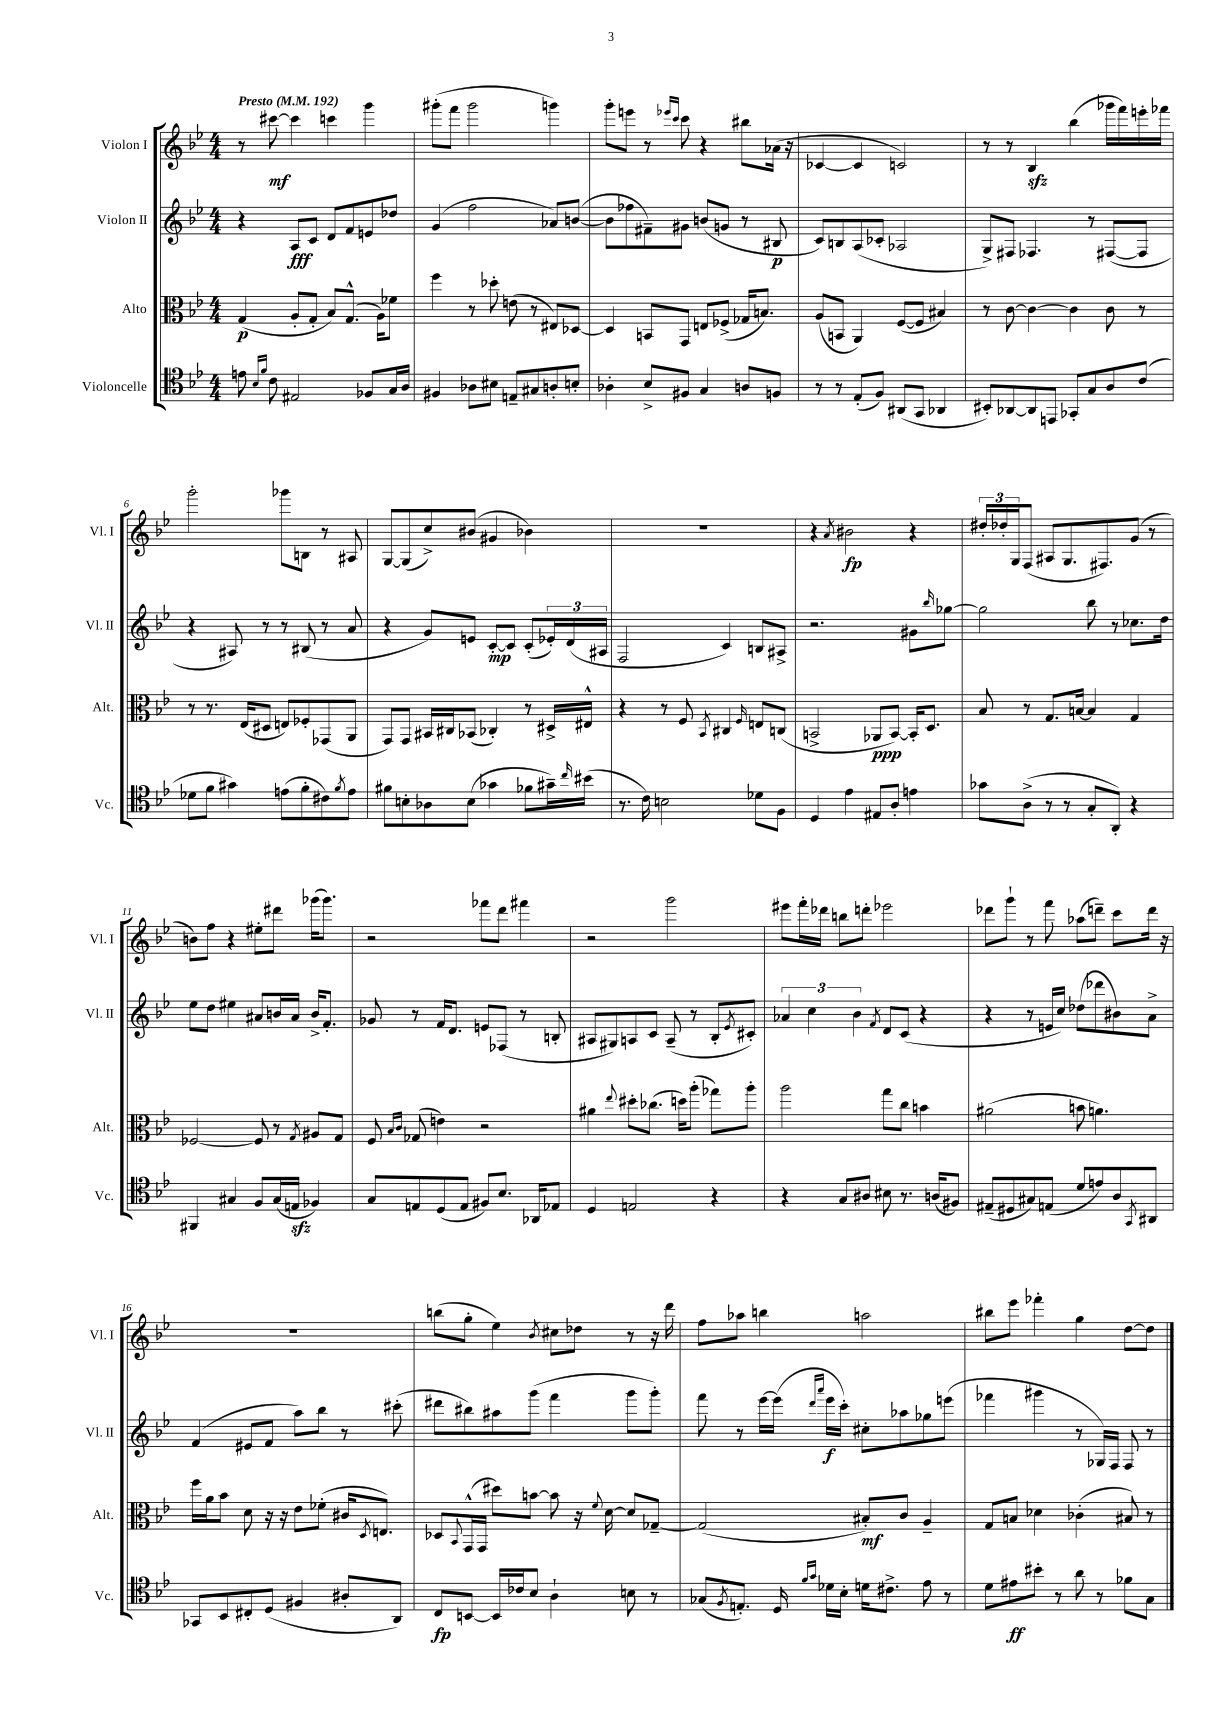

**kern	**kern	**kern	**kern
*staff4	*staff3	*staff2	*staff1
*clefC4	*clefC3	*clefG2	*clefG2
*k[b-e-]	*k[b-e-]	*k[b-e-]	*k[b-e-]
*M4/4	*M4/4	*M4/4	*M4/4
*MM192	*MM192	*MM192	*MM192
8e	(4G	4r	8r
16qqB-	.	.	.
16qqf	.	.	.
8c	.	.	[8ccc#
2E#	8A'	8A	4ccc#]
.	8G'	8c	.
.	8B-)	8d	4ccc
.	(8.G^^	8f	.
8F-	.	8e	4ggg
.	16A)	.	.
16G	8f-	8dd-	.
16A	.	.	.
=	=	=	=
4F#	4ff	(4g	(8ggg#'
.	.	.	8fff
8A-	8r	2ff	2ggg#
8B#	8dd-'	.	.
8E~	(8e	.	.
8G#	8r	.	.
8A'	8E#)	8a-)	4ggg)
8B'	[8D-	([8b	.
=	=	=	=
4A-'	4D-]	8b]	8ggg'
.	.	8ff-	8eee
8B-^	8BB	8f#~)	8r
.	.	.	16qqeee-
.	.	.	16qqccc
8F#	8GG	8g#	8ccc
4G	8E	(8b	4r
.	(8F-^	8g	.
8A	16G-	8r	8bb#
.	8.B)	.	.
8F	.	8B#	(16a-
.	.	.	16r
=	=	=	=
8r	(8A	8c)	[4c-
8r	8BB	8B	.
(8E-'	4AA)	(8A	4c-]
8F)	.	8c-'	.
(8AA#	([8F	2A-	2c)
8GG	8F]	.	.
4AA-	4B#)	.	.
=	=	=	=
8BB#')	8r	8G^)	8r
[8AA-	[8c	8F#	8r
8AA-]	4c_	4.F-	4B-
8EE	.	.	.
8GG-'	4c]	.	(4bb-
8G	.	8r	.
8A	8c	([8F#	16ggg-
.	.	.	16fff)
(8c	8r	8F#]	16eee'
.	.	.	16fff-
=	=	=	=
8d-	8r	4r	2ggg'
8f	8.r	.	.
4g#)	.	8A#)	.
.	(16E-	.	.
.	8D#	8r	.
(8e	8E)	8r	8ggg-
8f'	8F-'	(8B#	8B
8c#)	(8GG-	8r	8r
8qf	.	.	.
8e	8AA	8a	8A#
=	=	=	=
8f#	8GG)	4r	[8G
8B'	8GG	.	(8G]
8A-	16BB#	8g)	8cc^)
.	16C#	.	.
(8B	(8BB-	8e	(8b#
4g-	4C-')	[8c'	4g#
.	.	8c]	.
8f-	8r	(8c'	4b-)
16g#~)	16D#^	24e-')	.
.	.	(24d	.
16qqcc	.	.	.
(16b#	16E#^^	.	.
.	.	24A#	.
=	=	=	=
8.r	4r	2F	1r
16c)	.	.	.
2B	8r	.	.
.	8F	.	.
.	8qBB-	.	.
.	4C#	4c)	.
.	16qqF	.	.
8d-	8E	8B	.
8F	(8C	8A#^	.
=	=	=	=
4D	2BB^	2.r	4r
.	.	.	8qa
4e-	.	.	2b#
8E#	8AA-	.	.
8A'	[8BB)	.	.
4e	16BB']	8g#	4r
.	8.D	.	.
.	.	16qqbb-	.
.	.	[8gg-	.
=	=	=	=
8g-	8B-	2gg-]	24dd#'
.	.	.	24dd-'
.	.	.	24G
(8A^	8r	.	(8F
8r	8.G	.	8A#
8r	.	.	8.G
.	[16B	.	.
8G'	4B]	8bb-	.
.	.	.	8.F#)
8AA')	.	8r	.
4r	4G	8.cc-	(8g
.	.	.	8r
.	.	16dd	.
=	=	=	=
4FF#	[2F-	8ee-	8b)
.	.	8dd	8ff
4G#	.	4ee#	4r
8F	8F-]	8a#	8ee#'
(16G#	8r	16b	8ddd#
16E	.	16a#	.
.	8qG	.	.
4F-)	8A#	16b^	(16ggg-
.	.	8.f'	8.ggg-)
.	8G	.	.
=	=	=	=
8G	8F	8g-	2r
.	16qqB-	.	.
.	16qqc	.	.
8E	(8G-	8r	.
(8D	4e)	16f	.
.	.	8.d	.
8E	.	.	.
8F#)	2r	8e	8fff-
8.B-	.	(8F-	8ddd
.	.	8r	4fff#
16AA-	.	.	.
8E-	.	8B'	.
=	=	=	=
4D	4a#	8A#	2r
.	.	8G#)	.
.	8qqee-	.	.
2E	8dd#'	8A	.
.	(8.cc-	8c	.
.	.	(8A~	2ggg
.	16dd)	.	.
.	(8aa'	8r	.
4r	8gg-)	8B-'	.
.	.	8qe-	.
.	8aa'	8c#')	.
=	=	=	=
4r	2aa	6a-	8eee#
.	.	.	16fff'
.	.	6cc	.
.	.	.	16ddd-
8G	.	.	8bb
.	.	6b-	.
8A#	.	.	8ddd'
.	.	8qf	.
8B#	8gg	8d	2eee-
8.r	8cc	(8c	.
.	4b	4r	.
(16A	.	.	.
8F#)	.	.	.
=	=	=	=
(8E#~	(2a#	4r	8ddd-
8D#	.	.	8ggg`
8G#)	.	8r	8r
(8E	.	16e	8fff
.	.	16cc)	.
8d	8b	(8dd-	(8aa-
8e)	4.a)	8ddd-	8ddd~)
8A	.	8b#)	8ccc
8qGG	.	.	.
8AA#	.	8a^	16ddd
.	.	.	16r
=	=	=	=
8GG-	16ff	(4f	1r
.	16a	.	.
8BB-	8b-	.	.
8C#'	8d	8e#	.
(8D	16r	8f	.
.	16r	.	.
4F#	8e-	8aa)	.
.	(8f-'	8bb-	.
8A#'	16c#	8r	.
.	8qD	.	.
.	8.E)	.	.
8AA)	.	(8ccc#'	.
=	=	=	=
8C	8D-	8ddd#	(8bb
.	8qqBB-	.	.
[8BB	(16GG^^	8bb#)	8gg'
.	16GG	.	.
16BB]	8dd#)	8aa#	4ee-)
16c-	.	.	.
8B-	[8b	(8ggg	.
.	.	.	8qb-
4A`	8b]	4fff	8cc#
.	16r	.	8dd-
.	8qqf	.	.
.	[16d	.	.
8B	8d]	8ggg	8r
8r	[8G-~	8ggg')	16r
.	.	.	16ddd
=	=	=	=
(8G-	(2G-]	8fff	8ff
8qF	.	.	.
8.E')	.	8r	8aa-
.	.	[16eee-	4bb
16D	.	(16eee-]	.
16qqf	.	16qqddd	.
16qqg	.	16qqaaa	.
16d-	.	16eee-	.
16B-'	.	16ccc')	.
16d	8B#')	8cc#'	2aa
8.c#^	.	.	.
.	8c	8aa-	.
8e-	4A~	8gg-	.
8r	.	(8eee	.
=	=	=	=
8d	8G	4fff-	8bb#
8e#	8B	.	8eee-
8b#'	4d-	4ggg#	4fff-'
8r	.	.	.
8a	(4c-'	8r	4gg
8r	.	16G-)	.
.	.	16F	.
8f-	8B#)	8F	[8dd
8G	8r	8r	8dd]
==	==	==	==
*-	*-	*-	*-
